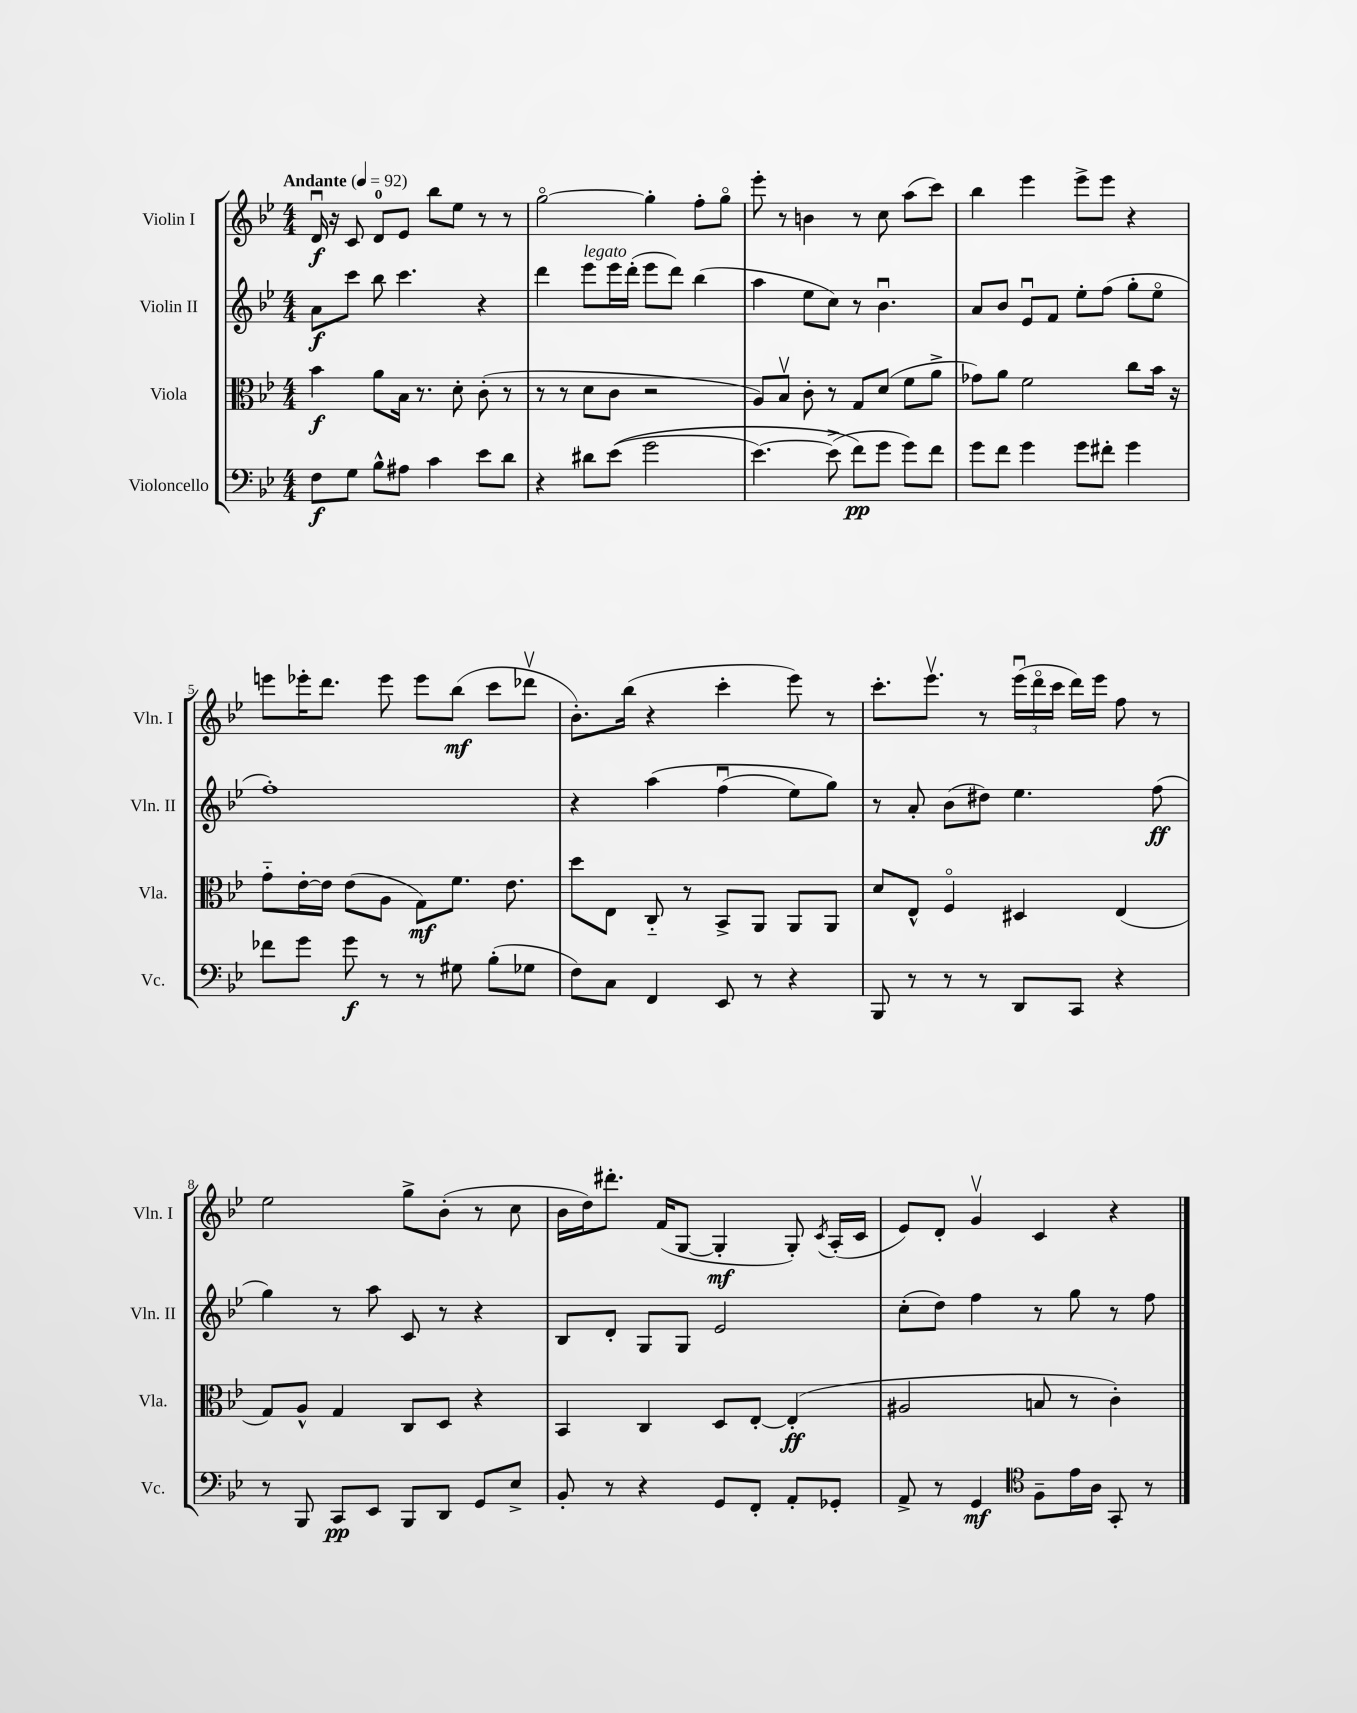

**kern	**kern	**kern	**kern
*staff4	*staff3	*staff2	*staff1
*clefF4	*clefC3	*clefG2	*clefG2
*k[b-e-]	*k[b-e-]	*k[b-e-]	*k[b-e-]
*M4/4	*M4/4	*M4/4	*M4/4
*MM92	*MM92	*MM92	*MM92
8F	4b-	8a	16du
.	.	.	16r
8G	.	8ccc	8c
8B-^^	8a	8bb-	8d
8A#	16B-	4.ccc	8e-
.	8.r	.	.
4c	.	.	8bb-
.	8d'	.	8ee-
8e-	(8c'	4r	8r
8d	8r	.	8r
=	=	=	=
4r	8r	4ddd	[2ggo
.	8r	.	.
8d#	8d	8eee-	.
&((8e-	8c	16eee-	.
.	.	(16ddd'	.
2g	2r	8eee-	4gg']
.	.	8ddd)	.
.	.	(4bb-	8ff'
.	.	.	8ggo
=	=	=	=
[4.e-)	8A)	4aa	8eee-'
.	8B-v	.	8r
.	8c'	8ee-	4b
(8e-^]	8r	8cc)	.
8f&)	8G	8r	8r
8g	(8d	4.b-u	8cc
8g)	8f	.	(8aa
8f	8a^	.	8ccc)
=	=	=	=
8g	8g-)	8a	4bb-
8f	8a	8b-	.
4g	2f	8e-u	4eee-
.	.	8f	.
8g	.	8ee-'	8eee-^
8f#'	.	(8ff	8eee-
4g	8cc	8gg'	4r
.	16b-	8ee-o	.
.	16r	.	.
=	=	=	=
8f-	8g'~	1ff')	8eee
8g	[16e-'	.	16eee-'
.	16e-]	.	8.ddd
8g	(8e-	.	.
8r	8A	.	8eee-
8r	8G)	.	8eee-
8G#	8.f	.	(8bb-
(8B-'	.	.	8ccc
.	8.e-	.	.
8G-	.	.	8ddd-v
=	=	=	=
8F)	8dd	4r	8.b-')
8C	8E-	.	.
.	.	.	(16bb-
4FF	8C'~	&(4aa	4r
.	8r	.	.
8EE-	8BB-^	(4ffu	4ccc'
8r	8AA	.	.
4r	8AA	8ee-)	8eee-)
.	8AA	8gg&)	8r
=	=	=	=
8BBB-	8d	8r	8.ccc'
8r	8E-^^	8a'	.
.	.	.	8.eee-v
8r	4Fo	(8b-	.
8r	.	8dd#)	8r
8DD	4D#	4.ee-	(24eee-u
.	.	.	24dddo
.	.	.	24ccc
8CC	.	.	16ddd)
.	.	.	16eee-
4r	(4E-	.	8ff
.	.	(8ff	8r
=	=	=	=
8r	8G)	4gg)	2ee-
8BBB-	8A^^	.	.
8CC	4G	8r	.
8EE-	.	8aa	.
8BBB-	8C	8c	8gg^
8DD	8D	8r	(8b-'
8GG	4r	4r	8r
8E-^	.	.	8cc
=	=	=	=
8BB-'	4BB-	8B-	16b-
.	.	.	16dd)
8r	.	8d'	8.ddd#'
4r	4C	8G	.
.	.	.	(16f
.	.	8G	[8G
8GG	8D	2e-	4G']
8FF'	[8E-'	.	.
8AA'	(4E-']	.	8G')
.	.	.	8qc
8GG-'	.	.	(16A'
.	.	.	16c
=	=	=	=
8AA^	2A#	(8cc'	8e-)
8r	.	8dd)	8d'
4GG	.	4ff	4gv
*clefC4	*	*	*
8F~	8B	8r	4c
16e-	8r	8gg	.
16A	.	.	.
8GG'	4c')	8r	4r
8r	.	8ff	.
==	==	==	==
*-	*-	*-	*-
